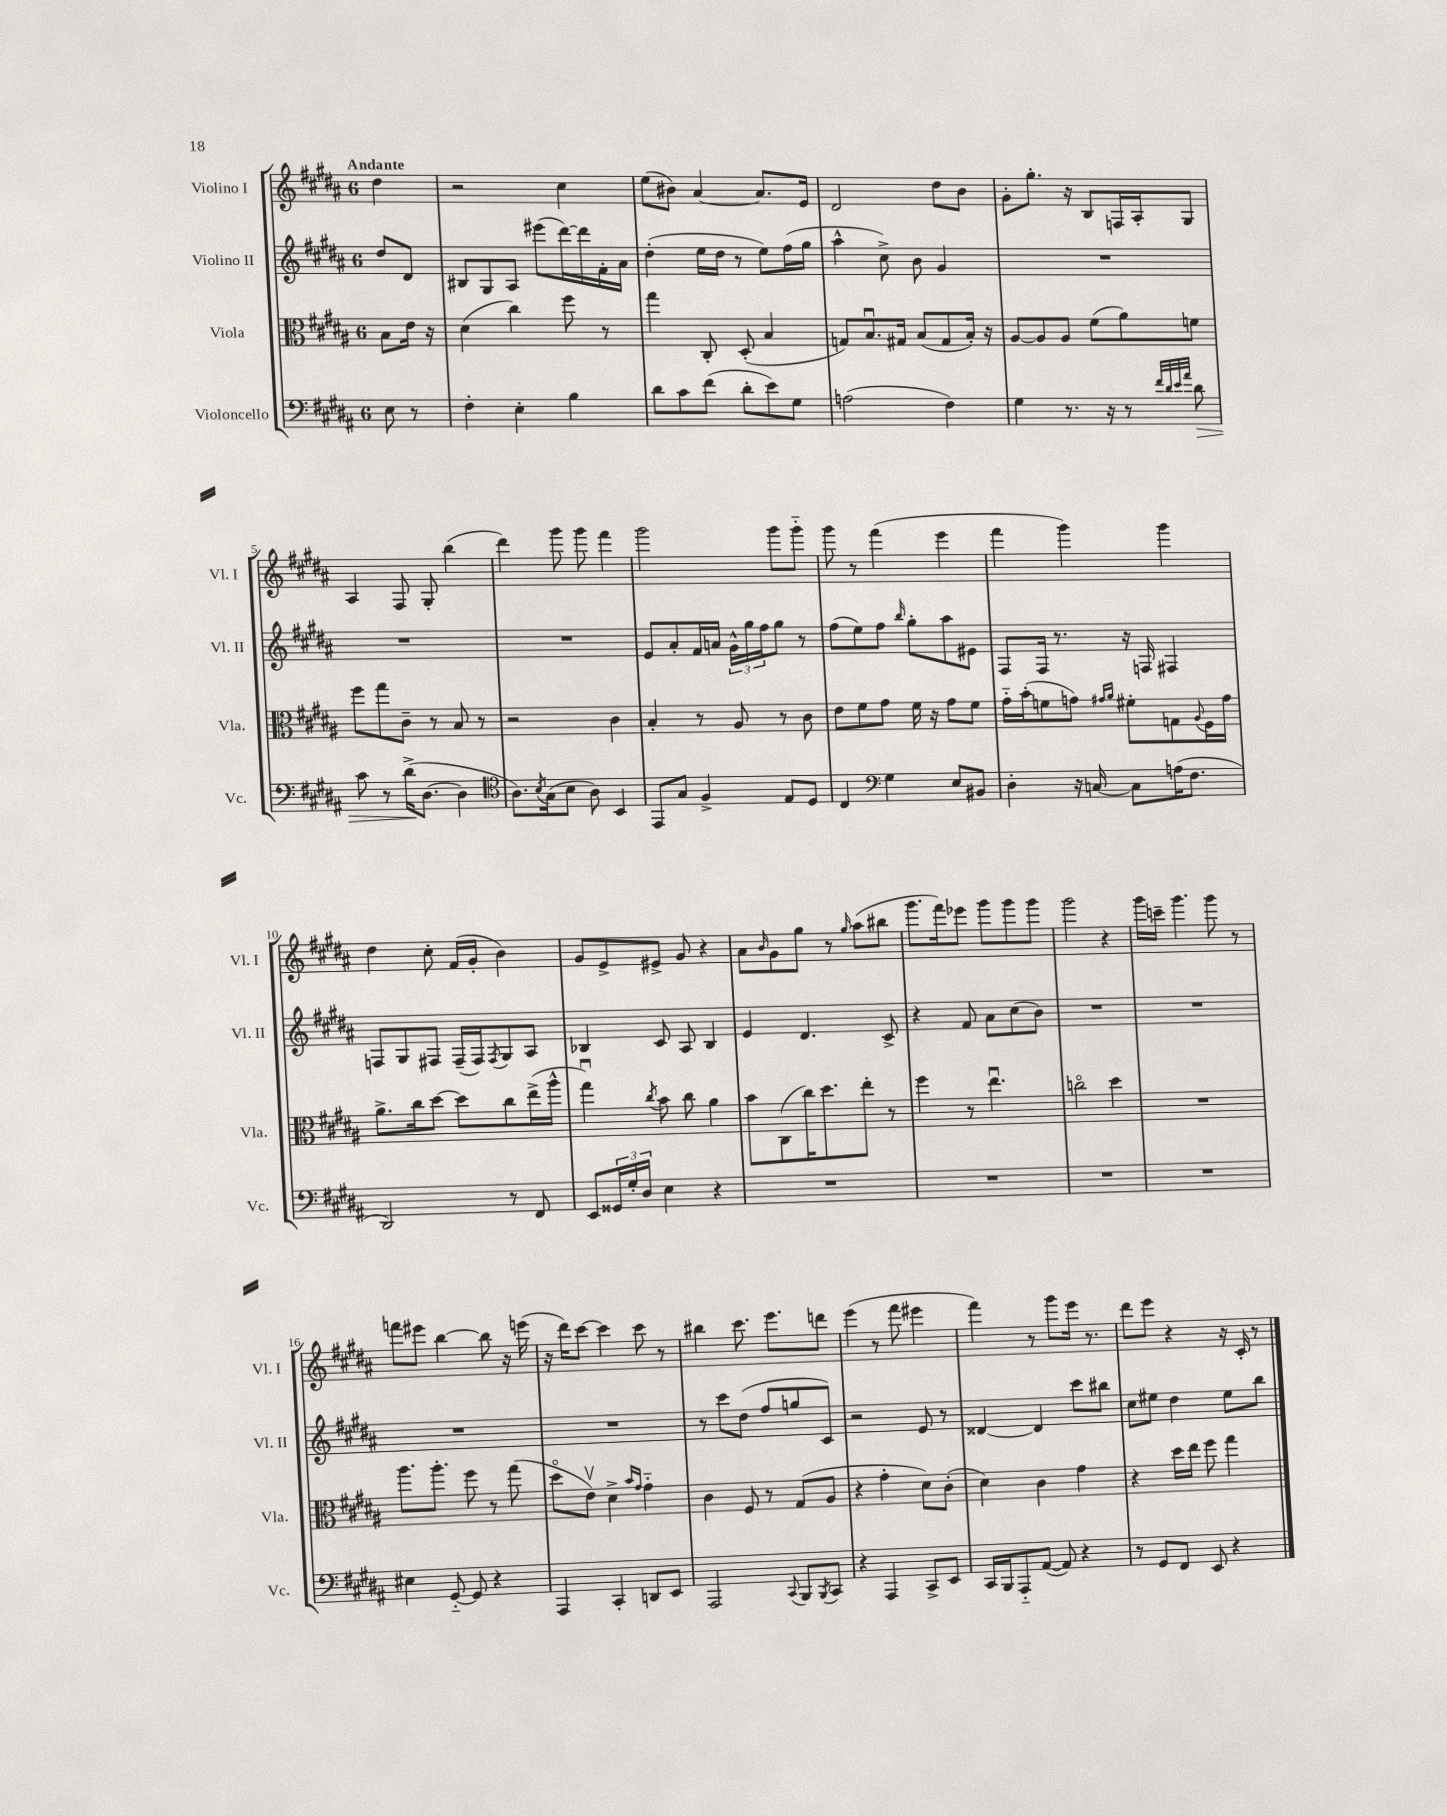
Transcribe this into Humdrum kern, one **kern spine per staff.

**kern	**kern	**kern	**kern
*staff4	*staff3	*staff2	*staff1
*clefF4	*clefC3	*clefG2	*clefG2
*k[f#c#g#d#a#]	*k[f#c#g#d#a#]	*k[f#c#g#d#a#]	*k[f#c#g#d#a#]
*M6/8	*M6/8	*M6/8	*M6/8
8E\	8B\L	8dd#/L	4dd#\
8r	16e\Jk	8d#/J	.
.	16r	.	.
=	=	=	=
4F#'\	(4d#\	8B#/L	2r
.	.	8G#/	.
4E'\	4cc#\)	8A#/J	.
.	.	(8eee#\L	.
4B\	8ff#\	[16ddd#\L)	4cc#\
.	.	16ddd#\]	.
.	8r	16f#'\	.
.	.	16a#\JJ	.
=	=	=	=
8d#\L	4gg#\	(4dd#'\	(8ee\L
8c#\	.	.	8b#\J)
(8f#\J	8C#'/	16ee\LL	[4a#/
.	.	16dd#\JJ	.
8d#'\L	(8D#'/	8r	.
8e\)	4B/	8ee\L)	8.a#/]L
8G#\J	.	(16ff#\L	.
.	.	16gg#\JJ	16e/Jk
=	=	=	=
(2A\	8G/L)	4aa#^^\	2d#/
.	8.Bu/	.	.
.	.	8cc#^\)	.
.	16G#/Jk	.	.
.	(8B/L	8b\	.
4F#\)	8G#/	4g#/	8dd#\L
.	16B'/Jk)	.	8b\J
.	16r	.	.
=	=	=	=
4G#\	[8A#/L	2.r	8g#'\L
.	8A#/]	.	8.gg#'\J
8.r	8A#/J	.	.
.	.	.	16r
.	(8f#\L	.	8B/L
16r	.	.	.
8r	8a#\)	.	16F/L
.	.	.	16A#'/J
32qqf#/LLL	.	.	.
32qqd#/	.	.	.
32qqe/	.	.	.
32qqa#/JJJ	.	.	.
8d#\	8f\J	.	8G#/J
=	=	=	=
8c#\	8ff#\L	2.r	4A#/
8r	8gg#\	.	.
(16d#^\LK	8c#~\J	.	8F#/
[8.D#\J	.	.	.
.	8r	.	8G#'/
4D#\]	8B/	.	(4bb\
.	8r	.	.
=	=	=	=
*clefC4	*	*	*
8.A#\L)	2r	2.r	4ddd#\)
8qB/	.	.	.
(16G#\k	.	.	.
8B\J	.	.	8ggg#\
8A#\)	.	.	8ggg#\
4BB/	4c#\	.	4fff#\
=	=	=	=
8EE/L	4B'/	8e/L	2ggg#\
8G#/J	.	8a#'/	.
4F#^/	8r	16f#/L	.
.	.	16a/JJ	.
.	8A#/	24g#^^\LL	.
.	.	24gg#\	.
.	.	24ff#\J	.
8E/L	8r	8gg#\J	8ggg#\L
8D#/J	8c#\	8r	8ggg#'~\J
=	=	=	=
4C#/	8e\L	(8ff#\L	8ggg#\
.	8f#\	8ee\)	8r
*clefF4	*	*	*
4G#\	8g#\J	8ff#\J	(4fff#\
.	.	16qqbb/	.
.	16f#\	8gg#'\L	.
.	16r	.	.
8E/L	8g#\L	8aa#\	4eee\
8BB#/J	8f#\J	8e#\J	.
=	=	=	=
4D#'\	16g#'~\LL	8F#/L	4fff#\
.	(16b'\J	.	.
.	8f\	16F#/Jk	.
.	.	8.r	.
16r	8g\J)	.	4ggg#\)
[16C/	.	.	.
.	16qqg#/LL	.	.
.	16qqa#/JJ	.	.
8C\]L	8f#'\L	16r	.
.	.	16F/	.
(16A\K	8G\	4F#/	4ggg#\
8.F#\J	.	.	.
.	8qqA#/	.	.
.	16F#\L	.	.
.	16g#\JJ	.	.
=	=	=	=
2DD#/)	8.a#^\L	8F/L	4dd#\
.	.	8G#/	.
.	16cc#\k	.	.
.	[8dd#\J	8F#/J	8cc#'\
.	8dd#\]L	(16F#~/LL	(16f#/LL
.	.	16F#/J)	16g#'/JJ
.	.	8qF#/	.
8r	8cc#\	8G#/	4b\)
8FF#/	(16ee^\L	8A#/J	.
.	16aa#^^\JJ	.	.
=	=	=	=
8EE/L	4gg#u\)	4B-/	8g#/L
24GG##/L	.	.	8e^/
24G#'/	.	.	.
24D#/JJ	.	.	.
.	8qcc#/	.	.
4E\	8b\	8c#/	8e#^/J
.	8cc#\	8A#/	8g#/
4r	4a#\	4B-/	4r
=	=	=	=
2.r	8b\L	4e/	8a#\L
.	.	.	16qqb/
.	(8C#\	.	8g#\
.	16cc#\K)	4.d#/	8gg#\J
.	8.dd#\	.	.
.	.	.	8r
.	.	.	16qqgg#/
.	8ee'\J	.	(8aa#\L
.	8r	8c#^/	8bb#\J
=	=	=	=
2.r	4ff#\	4r	8.ggg#\L
.	.	.	16fff#\k)
.	8r	8f#/	8eee-\J
.	4.eeu\	8a#\L	8ggg#\L
.	.	(8cc#\	8ggg#\
.	.	8b\J)	8ggg#\J
=	=	=	=
2.r	2cco\	2.r	2ggg#\
.	4dd#\	.	4r
=	=	=	=
2.r	2.r	2.r	16ggg#\LL
.	.	.	16ccc~\JJ
.	.	.	4.ggg#\
.	.	.	8ggg#\
.	.	.	8r
=	=	=	=
4E#\	8.aa#\L	2.r	8fff\L
.	.	.	8eee#\J
.	8.aa#'\J	.	.
[8GG#'~/	.	.	[4bb\
8GG#/]	8ff#\	.	.
4r	8r	.	8bb\]
.	(8gg#\	.	16r
.	.	.	(16eee\
=	=	=	=
4AAA#/	8dd#o\L	2.r	16r
.	.	.	16ddd#\LK)
.	8ev\J)	.	[8ccc#\J
4CC#'/	4d#^\	.	4ccc#\]
.	16qqb/LL	.	.
.	16qqg#/JJ	.	.
8DD/L	4g#'~\	.	8ccc#\
8EE/J	.	.	8r
=	=	=	=
2AAA#/	4c#\	8r	4bb#\
.	.	8ccc#\L	.
.	8F#/	(8dd#\J	8.ccc#\
.	8r	8ff#/L	.
.	.	.	8.eee\L
8qqCC#/	.	.	.
8BBB/L	(8G#/L	8gg/	.
8qBBB/	.	.	.
8CC#/J	8A#/J	8c#/J)	8ddd\J
=	=	=	=
4r	4r	2r	(4eee\
4AAA#/	4g#'\	.	8r
.	.	.	8fff#\
8CC#^/L	8d#\L)	8e/	4eee#\
8EE/J	(8c#'\J	8r	.
=	=	=	=
16CC#/LL	4d#\)	[4d##/	4fff#\)
16BBB/J	.	.	.
8AAA#'~/	.	.	.
([8AA#/J	4c#\	4d##/]	8r
8AA#/])	.	.	8ggg#\L
4r	4g#\	8ccc#\L	16eee\Jk
.	.	.	8.r
.	.	8bb#\J	.
=	=	=	=
8r	4r	8cc#\L	8ddd#\L
8GG#/L	.	8ee#\J	8eee\J
8FF#/J	16dd#\LL	4dd#\	4r
.	16ee\JJ	.	.
8EE/	8ff#\	.	.
4r	4gg#\	8ee#\L	16r
.	.	.	16c#'/
.	.	8bb\J	8r
==	==	==	==
*-	*-	*-	*-
